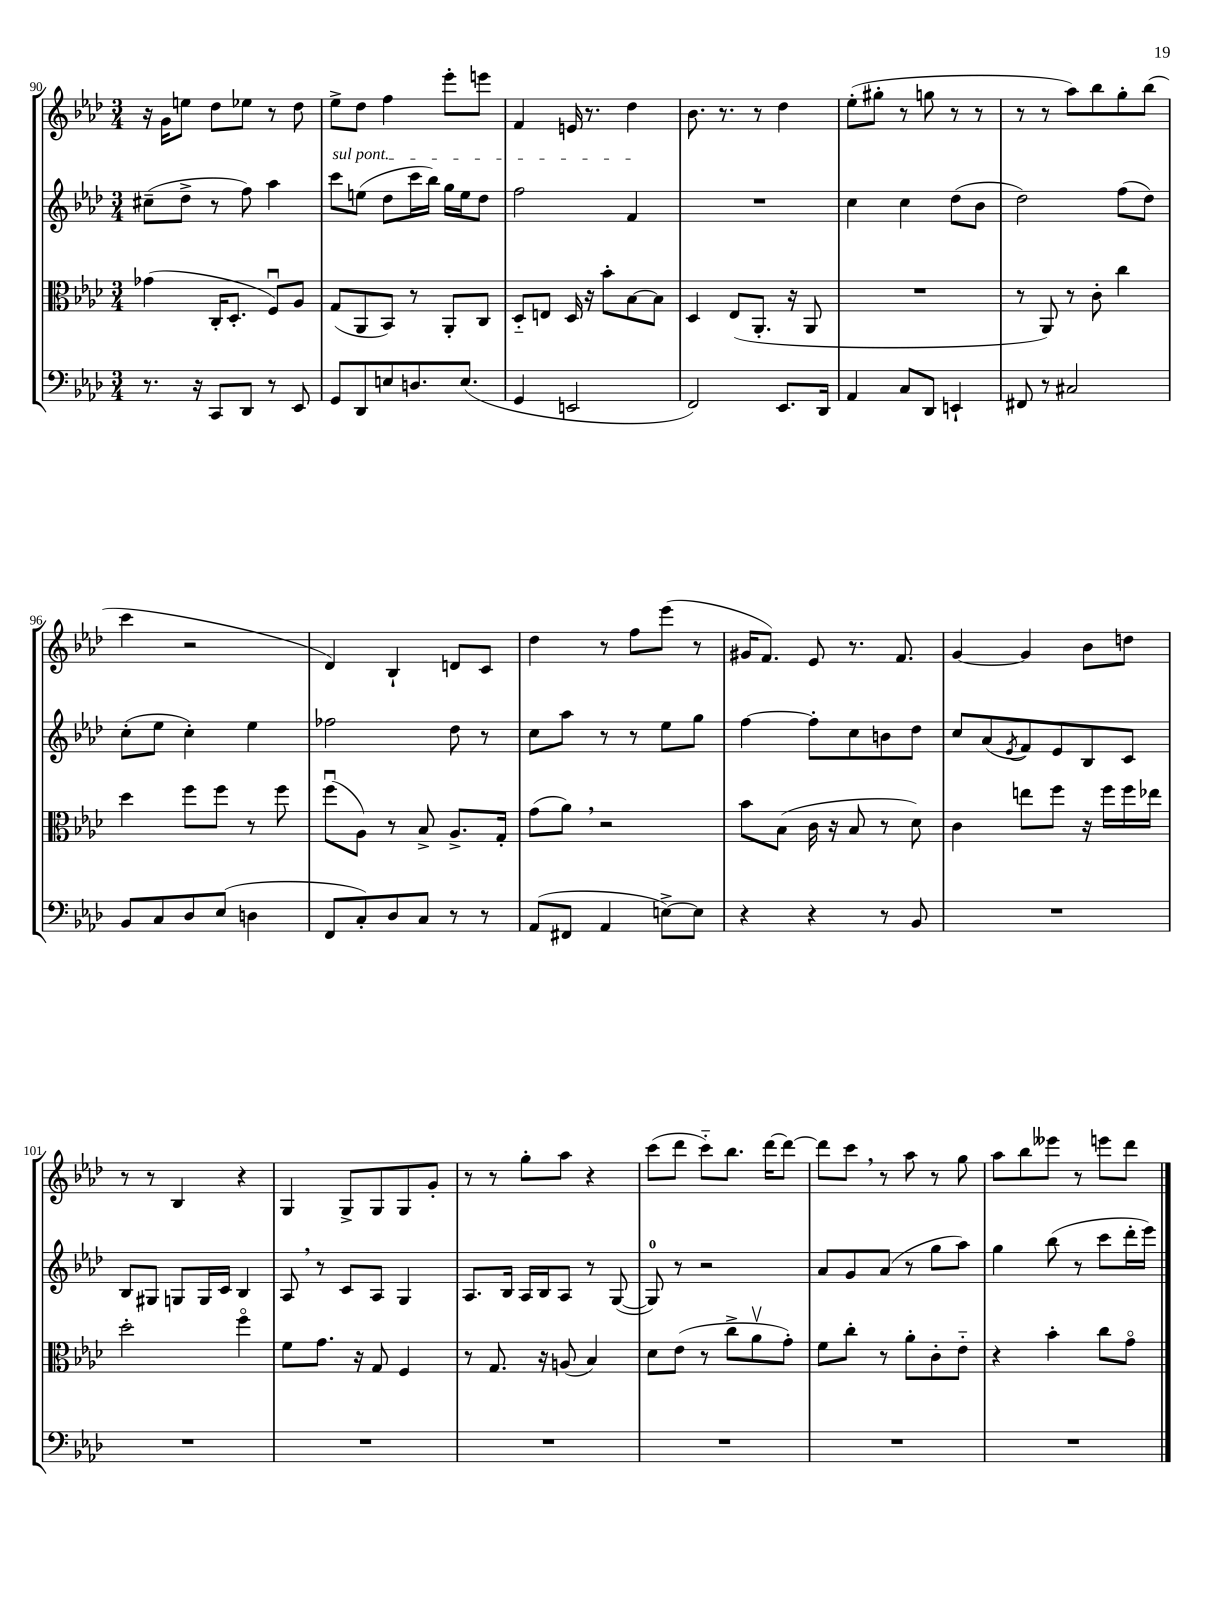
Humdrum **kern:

**kern	**kern	**kern	**kern
*staff4	*staff3	*staff2	*staff1
*clefF4	*clefC3	*clefG2	*clefG2
*k[b-e-a-d-]	*k[b-e-a-d-]	*k[b-e-a-d-]	*k[b-e-a-d-]
*M3/4	*M3/4	*M3/4	*M3/4
8.r	(4g-\	(8cc#~\L	16r
.	.	.	16g\LK
.	.	8dd-^\J	8ee\J
16r	.	.	.
8CC/L	16C'/LK	8r	8dd-\L
.	8.D-'/J	.	.
8DD-/J	.	8ff\)	8ee-\J
8r	8Fu/L)	4aa-\	8r
8EE-/	8A-/J	.	8dd-\
=	=	=	=
8GG/L	(8G/L	8ccc\L	8ee-^\L
8DD-/	8AA-/	(8ee\J	8dd-\J
8E/	8BB-/J)	8dd-\L	4ff\
8.D/	8r	16ccc\L	.
.	.	16bb-\JJ)	.
.	8AA-'/L	16gg\LL	8eee-'\L
(8.E/J	.	16ee\J	.
.	8C/J	8dd-\J	8eee\J
=	=	=	=
4GG/	8D-'~/L	2ff\	4f/
.	8E/J	.	.
2EE/	16D-/	.	16e/
.	16r	.	8.r
.	8b-'\L	.	.
.	[8B-\	4f/	4dd-\
.	8B-\]J	.	.
=	=	=	=
2FF/)	4D-/	2.r	8.b-\
.	.	.	8.r
.	(8E-/L	.	.
.	8.AA-'/J	.	8r
8.EE-/L	.	.	4dd-\
.	16r	.	.
.	8AA-/	.	.
16DD-/Jk	.	.	.
=	=	=	=
4AA-/	2.r	4cc\	(8ee-'\L
.	.	.	8gg#'\J
8C/L	.	4cc\	8r
8DD-/J	.	.	8gg\
4EE`/	.	(8dd-\L	8r
.	.	8b-\J	8r
=	=	=	=
8FF#/	8r	2dd-\)	8r
8r	8AA-/)	.	8r
2C#/	8r	.	8aa-\L)
.	8c'\	.	8bb-\
.	4cc\	(8ff\L	8gg'\
.	.	8dd-\J)	(8bb-\J
=	=	=	=
8BB-/L	4dd-\	(8cc'\L	4ccc\
8C/	.	8ee-\J	.
8D-/	8ff\L	4cc'\)	2r
(8E-/J	8ff\J	.	.
4D\	8r	4ee-\	.
.	8ff\	.	.
=	=	=	=
8FF/L	(8ffu\L	2ff-\	4d-/)
8C'/)	8A-\J)	.	.
8D-/	8r	.	4B-`/
8C/J	8B-^/	.	.
8r	8.A-^/L	8dd-\	8d/L
8r	.	8r	8c/J
.	16G'/Jk	.	.
=	=	=	=
(8AA-/L	(8g\L	8cc\L	4dd-\
8FF#/J	8a-\J)	8aa-\J	.
4AA-/	2r	8r	8r
.	.	8r	8ff\L
[8E^\L)	.	8ee-\L	(8eee-\J
8E\]J	.	8gg\J	8r
=	=	=	=
4r	8b-\L	[4ff\	16g#/LK
.	.	.	8.f/J)
.	(8B-\J	.	.
4r	16c\	8ff'\]L	8e-/
.	16r	.	.
.	8B-/	8cc\	8.r
8r	8r	8b\	.
.	.	.	8.f/
8BB-/	8d-\)	8dd-\J	.
=	=	=	=
2.r	4c\	8cc/L	[4g/
.	.	(8a-/	.
.	.	8qe-/	.
.	8ee\L	8f/)	4g/]
.	8ff\J	8e-/	.
.	16r	8B-/	8b-\L
.	16ff\LL	.	.
.	16ff\	8c/J	8dd\J
.	16ee-\JJ	.	.
=	=	=	=
2.r	2dd-'\	8B-/L	8r
.	.	8G#/J	8r
.	.	8G/L	4B-/
.	.	16G/L	.
.	.	16c/JJ	.
.	4ffo\	4B-/	4r
=	=	=	=
2.r	8f\L	8A-/	4G/
.	8.g\J	8r	.
.	.	8c/L	8G^/L
.	16r	.	.
.	8G/	8A-/J	8G/
.	4F/	4G/	8G/
.	.	.	8g'/J
=	=	=	=
2.r	8r	8.A-/L	8r
.	8.G/	.	8r
.	.	16B-/Jk	.
.	.	16A-/LL	8gg'\L
.	16r	16B-/J	.
.	(8A/	8A-/J	8aa-\J
.	4B-/)	8r	4r
.	.	([8G/	.
=	=	=	=
2.r	8d-\L	8G/])	(8ccc\L
.	(8e-\J	8r	8ddd-\J
.	8r	2r	8ccc'~\L)
.	8cc^\L	.	8.bb-\J
.	8a-v\	.	.
.	.	.	[16ddd-\LK
.	8g'\J)	.	8ddd-\_J
=	=	=	=
2.r	8f\L	8a-/L	8ddd-\]L
.	8cc'\J	8g/	8ccc\J
.	8r	(8a-/J	8r
.	8a-'\L	8r	8aa-\
.	8c'\	8gg\L	8r
.	8e-'~\J	8aa-\J)	8gg\
=	=	=	=
2.r	4r	4gg\	8aa-\L
.	.	.	8bb-\
.	4b-'\	(8bb-\	8eee--\J
.	.	8r	8r
.	8cc\L	8ccc\L	8eee\L
.	8go\J	16ddd-'\L	8ddd-\J
.	.	16eee-\JJ)	.
==	==	==	==
*-	*-	*-	*-
